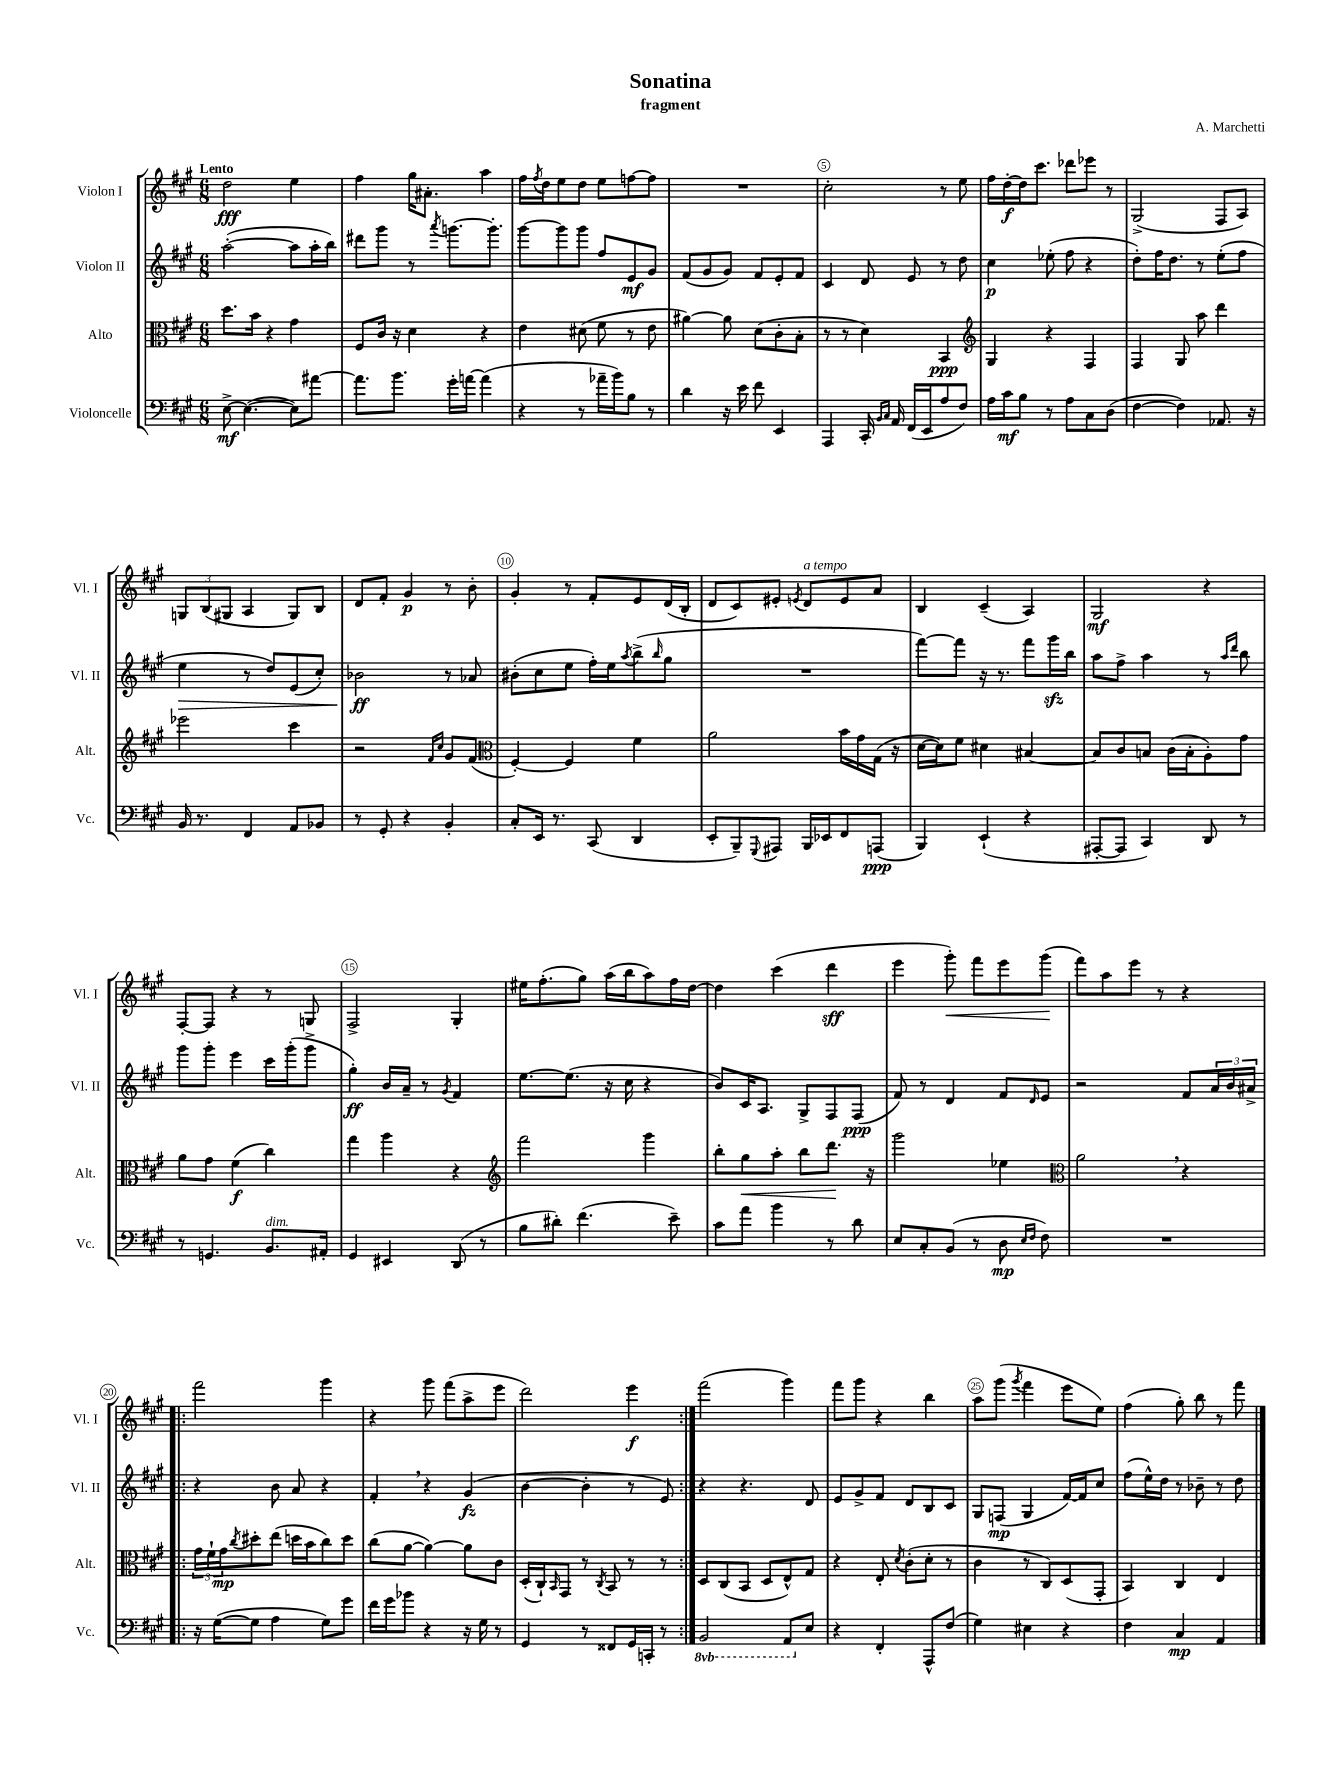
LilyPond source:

\header { title = "Sonatina" composer = "A. Marchetti" subtitle = "fragment" }
<<
\new StaffGroup <<
\new Staff = "s0" \with { instrumentName = "Violon I" shortInstrumentName = "Vl. I" } {
    \clef treble \key a \major \numericTimeSignature \time 6/8 \tempo "Lento"
    d''2\fff e''4 |
    fis''4 gis''16 ais'8.-. a''4 |
    fis''16 \acciaccatura { fis''8 } d''16 e''8 d''8 e''8 f''8~ f''8 |
    R2. |
    cis''2-. r8 e''8 |
    fis''16 d''16~-.\f d''16 cis'''8. des'''8 ees'''8 r8 |
    gis2->( fis8 a8) |
    \tuplet 3/2 { g8 b8( gis8 } a4 gis8) b8 |
    d'8 fis'8-. gis'4\p r8 b'8-. |
    gis'4-. r8 fis'8-. e'8 d'16( b16-. |
    d'8 cis'8) eis'8-. \acciaccatura { e'8 } d'8^\markup { \italic "a tempo" } e'8 a'8 |
    b4 cis'4--( a4) |
    gis2\mf r4 |
    fis8~-. fis8 r4 r8 g8 |
    fis2-> gis4-. |
    eis''16 fis''8.-.( gis''8) a''16( b''16 a''8) fis''16 d''16~ |
    d''4 cis'''4( d'''4\sff |
    e'''4 gis'''8-.\<) fis'''8 e'''8 gis'''8\!( |
    fis'''8) a''8 e'''8 r8 r4 |
    \repeat volta 2 { fis'''2 gis'''4 |
    r4 gis'''8 fis'''8( a''8-> e'''8 |
    d'''2) e'''4\f | }
    fis'''2( gis'''4) |
    fis'''8 gis'''8 r4 b''4 |
    a''8 gis'''8( \acciaccatura { gis'''8 } fis'''4 e'''8 e''8) |
    fis''4( gis''8-.) b''8 r8 fis'''8 \bar "|." |
}
\new Staff = "s1" \with { instrumentName = "Violon II" shortInstrumentName = "Vl. II" } {
    \clef treble \key a \major \numericTimeSignature \time 6/8
    a''2~-.( a''8 a''16-. b''16) |
    dis'''8 gis'''8 r8 \acciaccatura { a'''8 } g'''8.~ g'''8.-. |
    gis'''8~ gis'''8 gis'''8 fis''8 e'8\mf gis'8 |
    fis'8( gis'8 gis'8) fis'8 e'8-. fis'8 |
    cis'4 d'8 e'8 r8 d''8 |
    cis''4\p ees''8-.( fis''8 r4 |
    d''8-.) fis''16 d''8. r8 e''8-.( fis''8 |
    e''4\> r8 d''8) e'8( cis''8-.) |
    bes'2\ff\! r8 aes'8 |
    bis'8-.( cis''8 e''8 fis''16-.) e''16 \acciaccatura { a''8 } b''8->( \grace { b''16 } gis''8 |
    R2. |
    fis'''8~) fis'''8 r16 r8. fis'''8 gis'''16\sfz b''16 |
    a''8 fis''8-> a''4 r8 \grace { a''16 d'''16 } b''8 |
    gis'''8 gis'''8-. e'''4 cis'''16 gis'''16-.( gis'''8-> |
    gis''4-.\ff) b'16 a'16-- r8 \acciaccatura { gis'8 } fis'4 |
    e''8.~ e''8.( r16 cis''16 r4 |
    b'8) cis'16 a8. gis8-> fis8 fis8\ppp( |
    fis'8) r8 d'4 fis'8 \grace { d'16 } e'8 |
    r2 fis'8 \tuplet 3/2 { a'16 b'16 ais'16-> } |
    \repeat volta 2 { r4 b'8 a'8 r4 |
    fis'4-. \breathe r4 gis'4\fz( |
    b'4~ b'4-. r8 e'8) | }
    r4 r4. d'8 |
    e'8 gis'8-> fis'8 d'8 b8 cis'8 |
    gis8 f8\mp( gis4 fis'16~) fis'16 cis''8 |
    fis''8( e''16-^) d''16 r8 bes'8-- r8 d''8 \bar "|." |
}
\new Staff = "s2" \with { instrumentName = "Alto" shortInstrumentName = "Alt." } {
    \clef alto \key a \major \numericTimeSignature \time 6/8
    d''8. b'16 r4 gis'4 |
    fis8 cis'16 r16 d'4 r4 |
    e'4 dis'8( fis'8 r8 e'8 |
    ais'4~) ais'8 d'8( cis'8-. b8-. |
    r8 r8 d'4) b,4\ppp |
    \clef treble gis4 r4 fis4 |
    fis4 gis8 a''8 d'''4 |
    ees'''2 cis'''4 |
    r2 \grace { fis'16 cis''16 } gis'8 fis'8( |
    \clef alto fis4~-.) fis4 fis'4 |
    a'2 b'16 gis'16 gis16( r16 |
    d'16~ d'16) fis'8 dis'4 bis4~ |
    bis8 cis'8 b8 cis'16( b16-. a8-.) gis'8 |
    a'8 gis'8 fis'4\f( cis''4) |
    gis''4 a''4 r4 |
    \clef treble fis'''2 gis'''4 |
    b''8-. gis''8\< a''8-. b''8 d'''8.\! r16 |
    gis'''2 ees''4 |
    \clef alto a'2 \breathe r4 |
    \repeat volta 2 { \tuplet 3/2 { gis'16 fis'16-! gis'16\mp } \acciaccatura { cis''8 } dis''8-. e''8( d''16 b'16 cis''8) d''8 |
    cis''8( a'8~ a'4~) a'8 cis'8 |
    d16-.( cis16-!) \grace { b,16 } gis,8 r8 \acciaccatura { cis8 } b,8 r8 r8 | }
    d8 cis8( b,8 d8 e8-^) gis8 |
    r4 e8-. \acciaccatura { d'8 } cis'8-.( d'8-. r8 |
    cis'4 r8 cis8) d8( gis,8-. |
    b,4) cis4 e4 \bar "|." |
}
\new Staff = "s3" \with { instrumentName = "Violoncelle" shortInstrumentName = "Vc." } {
    \clef bass \key a \major \numericTimeSignature \time 6/8 \set Staff.ottavationMarkups = #ottavation-simple-ordinals
    e8~->\mf e4.~( e8) ais'8~ |
    ais'8. b'8. gis'16-. a'16~ a'4( |
    r4 r8 aes'16-- b'16) b8 r8 |
    d'4 r16 e'16 fis'8 e,4 |
    a,,4 cis,16-. \grace { b,16 cis16 } a,16 fis,16( e,16 a8 fis8) |
    a16 cis'16\mf b8 r8 a8 cis8 d8( |
    fis4~ fis4) aes,8. r16 |
    b,16 r8. fis,4 a,8 bes,8 |
    r8 gis,8-. r4 b,4-. |
    cis8-. e,16 r8. cis,8( d,4 |
    e,8-. b,,8--) \appoggiatura { gis,,8 } ais,,8 b,,16 ees,16 fis,8 a,,8\ppp( |
    b,,4) e,4-!( r4 |
    ais,,8~-. ais,,8 cis,4) d,8 r8 |
    r8 g,4. b,8.^\markup { \italic "dim." } ais,16-. |
    gis,4 eis,4 d,8( r8 |
    b8 dis'8-.) fis'4.( e'8--) |
    cis'8 a'8 b'4 r8 d'8 |
    e8 cis8-. b,8( r8 d8\mp \grace { e16 fis16 } fis8) |
    R2. |
    \repeat volta 2 { r16 gis16~( gis8 a4 gis8) gis'8 |
    fis'16 gis'16 bes'8 r4 r16 gis16 r8 |
    gis,4 r8 fisis,8 gis,16 c,16-. r8 | }
    \ottava #-1 b,,2 a,,8 \ottava #0 e8 |
    r4 fis,4-. a,,8-^ fis8( |
    gis4) eis4 r4 |
    fis4 cis4\mp a,4 \bar "|." |
}
>>
>>
\layout { \context { \Score \override BarNumber.break-visibility = ##(#f #t #t) barNumberVisibility = #(every-nth-bar-number-visible 5) \override BarNumber.stencil = #(make-stencil-circler 0.1 0.3 ly:text-interface::print) } }
